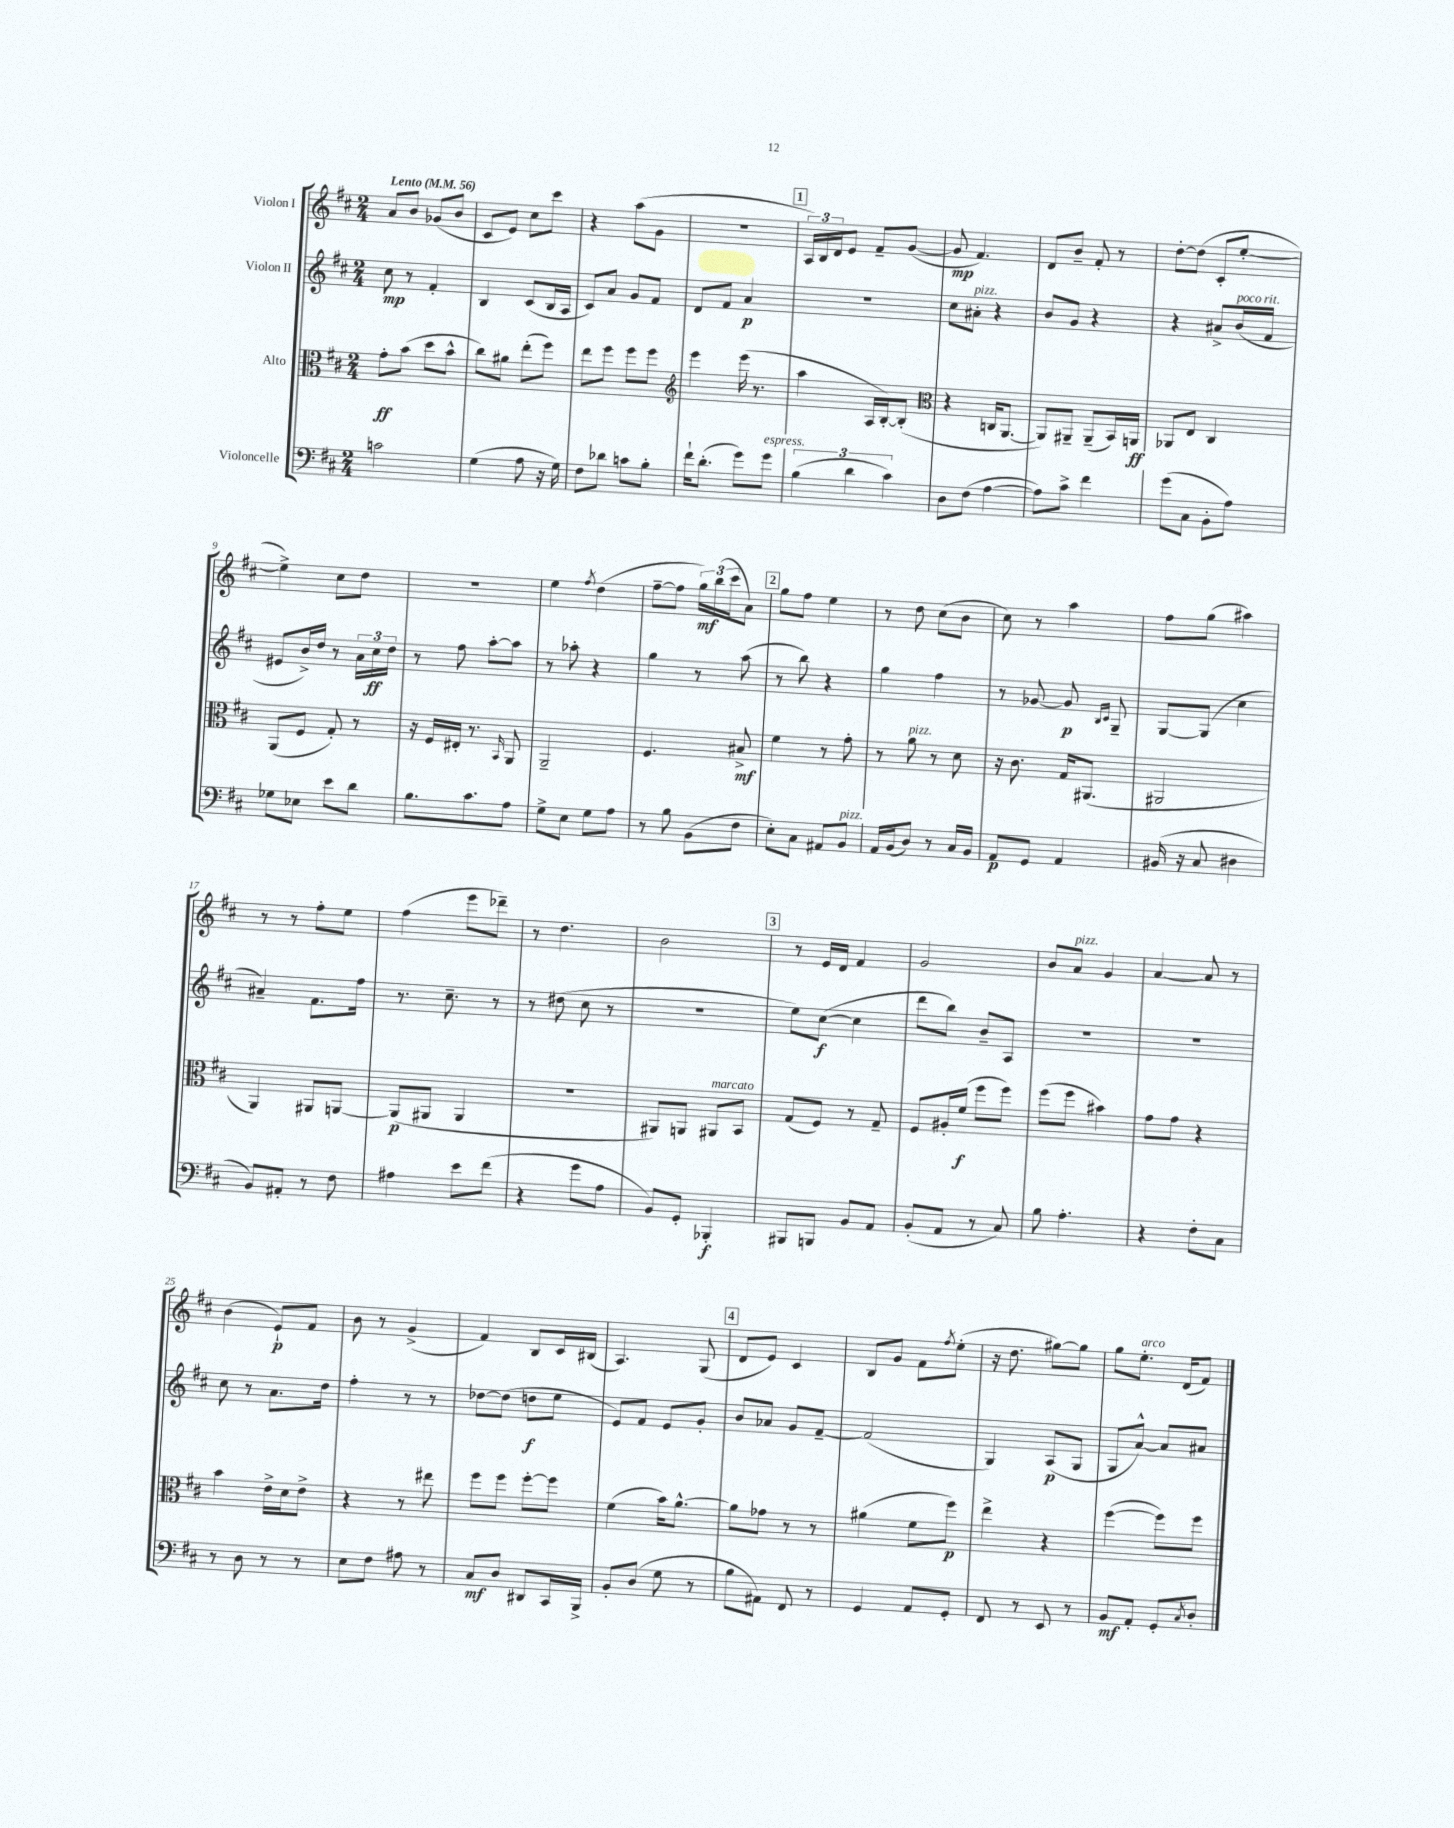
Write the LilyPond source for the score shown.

<<
\new StaffGroup <<
\new Staff = "s0" \with { instrumentName = "Violon I" } {
    \clef treble \key d \major \numericTimeSignature \time 2/4 \tempo "Lento" 4 = 56
    a'8 b'8 ges'8( b'8 |
    cis'8 e'8) cis''8 cis'''8 |
    r4 a''8( g'8 |
    r2 |
    \mark \markup { \box "1" } \tuplet 3/2 { a16) b16 d'16 } e'8 fis'8-- g'8~( |
    g'8\mp fis'4.) |
    d'8 b'8-- fis'8-. r8 |
    d''8~-. d''8( cis'8-. e''8~-. |
    e''4->) cis''8 d''8 |
    r2 |
    e''4 \acciaccatura { fis''8 } d''4( |
    fis''8~-- fis''8 \tuplet 3/2 { g''16\mf) b''16( cis'''16 } a'8) |
    \mark \markup { \box "2" } g''8 fis''8 e''4 |
    r8 d''8 cis''8( b'8 |
    cis''8) r8 a''4 |
    fis''8 g''8( ais''4) |
    r8 r8 fis''8-. e''8 |
    fis''4( e'''8 des'''8--) |
    r8 d''4. |
    b'2 |
    \mark \markup { \box "3" } r8 e'16 d'16 fis'4 |
    g'2 |
    b'8 a'8^\markup { \italic "pizz." } g'4 |
    a'4~ a'8 r8 |
    b'4( e'8-!\p) fis'8 |
    b'8 r8 g'4->( |
    fis'4) b8 cis'16 bis16( |
    a4.) g8( |
    \mark \markup { \box "4" } d'8 e'8) cis'4 |
    b8 g'8 fis'8 \acciaccatura { fis''8 } e''8-.( |
    r16 d''8. gis''8~) gis''8 |
    g''8 e''8.-.^\markup { \italic "arco" } d'16( fis'8) \bar "|." |
}
\new Staff = "s1" \with { instrumentName = "Violon II" } {
    \clef treble \key d \major \numericTimeSignature \time 2/4
    cis''8\mp r8 fis'4-. |
    b4 cis'8( b16 a16 |
    cis'8) a'8 g'8 fis'8 |
    d'8 fis'8 a'4\p |
    \mark \markup { \box "1" } r2 |
    cis''8 ais'8-.^\markup { \italic "pizz." } r4 |
    b'8 g'8 r4 |
    r4 ais'8-> b'16^\markup { \italic "poco rit." }( fis'16 |
    eis'8 b'16->) d''16 r8 \tuplet 3/2 { a'16 cis''16\ff d''16 } |
    r8 fis''8 a''8~-. a''8 |
    r8 aes''8-. r4 |
    g''4 r8 a''8( |
    \mark \markup { \box "2" } r8 b''8) r4 |
    g''4 fis''4 |
    r8 ges'8~ ges'8\p \grace { b16 cis'16 } g8-- |
    g8~ g8( cis''4 |
    ais'4--) fis'8. fis''16 |
    r8. cis''8.-- r8 |
    r8 dis''8( cis''8 r8 |
    R2 |
    \mark \markup { \box "3" } e''8) cis''8~\f( cis''4 |
    d'''8 b''8) b'8-- a8 |
    R2 |
    R2 |
    cis''8 r8 a'8. d''16 |
    fis''4-. r8 r8 |
    des''8~ des''8( d''8\f e''8 |
    e'8) fis'8 e'8 g'8-. |
    \mark \markup { \box "4" } b'8 aes'8 g'8 fis'8~-- |
    fis'2( |
    g4) a8\p( g8 |
    g8 a'8~-^) a'8 ais'8 \bar "|." |
}
\new Staff = "s2" \with { instrumentName = "Alto" } {
    \clef alto \key d \major \numericTimeSignature \time 2/4
    g'8-.\ff b'8( d''8 b'8-^ |
    cis''8) ais'8 e''8-.( fis''8) |
    e''8 fis''8 fis''8 fis''8 |
    \clef treble e'''4 e'''16( r8. |
    \mark \markup { \box "1" } a''4 a16 b16~-.) b8-.( |
    \clef alto r4 c16 a,8.~ |
    a,8) ais,8-- ais,8--( b,16) a,16\ff |
    aes,8 e8 cis4 |
    a,8( fis8 g8-.) r8 |
    r16 fis16 eis16-. r8. \grace { b,16 } a,8 |
    a,2-- |
    fis4. bis8->\mf |
    \mark \markup { \box "2" } fis'4 r8 g'8-. |
    r8 a'8^\markup { \italic "pizz." } r8 d'8 |
    r16 cis'8. g16 ais,8.( |
    ais,2 |
    a,4) ais,8 a,8~ |
    a,8\p( ais,8 ais,4 |
    r2 |
    ais,8) a,8 ais,8^\markup { \italic "marcato" } b,8 |
    \mark \markup { \box "3" } g8( fis8) r8 g8-- |
    fis8 ais16-. fis'16\f( fis''8 fis''8) |
    fis''8( fis''8 bis'4) |
    g'8 g'8 r4 |
    b'4 e'16-> d'16 e'8-> |
    r4 r8 eis''8 |
    fis''8 fis''8 fis''8~-. fis''8 |
    fis'4( b'16) a'8.~-^ |
    \mark \markup { \box "4" } a'8 ges'8 r8 r8 |
    ais'4( fis'8 fis''8\p) |
    e''4-> r4 |
    fis''4~( fis''8) fis''8 \bar "|." |
}
\new Staff = "s3" \with { instrumentName = "Violoncelle" } {
    \clef bass \key d \major \numericTimeSignature \time 2/4
    c'2 |
    g4( a8 r16 g16) |
    fis8 des'8 c'8 b8-. |
    fis'16-! d'8.-.( g'8) g'8^\markup { \italic "espress." } |
    \mark \markup { \box "1" } \tuplet 3/2 { b4( d'4 cis'4) } |
    d8 fis8( a4~ |
    a8) cis'8-> fis'4 |
    g'8( cis8 b,8-. a8) |
    ges8 ees8 e'8 d'8 |
    b8. cis'8. a8 |
    g8-> e8 g8 a8 |
    r8 b8 b,8( fis8 |
    \mark \markup { \box "2" } e8-.) cis8 ais,8 b,8^\markup { \italic "pizz." } |
    a,16 b,16( d8) r8 cis16 b,16 |
    a,8\p g,8 a,4 |
    bis,16( r16 cis8 dis4 |
    b,8) ais,8-. r8 fis8 |
    ais4 e'8 fis'8( |
    r4 g'8 a8 |
    b,8) g,8-. bes,,4-.\f |
    \mark \markup { \box "3" } bis,,8 b,,8 b,8 a,8 |
    b,8-.( a,8 r8 cis8) |
    b8 a4.-. |
    r4 fis8-. cis8 |
    r8 d8 r8 r8 |
    e8 fis8 ais8 r8 |
    cis8\mf d8 dis,8 cis,16 b,,16-> |
    b,8-. d8( g8 r8 |
    \mark \markup { \box "4" } b8 ais,8) fis,8 r8 |
    g,4 a,8 g,8-. |
    fis,8 r8 e,8 r8 |
    b,8\mf a,8-. g,8-. \acciaccatura { cis8 } d8-. \bar "|." |
}
>>
>>
